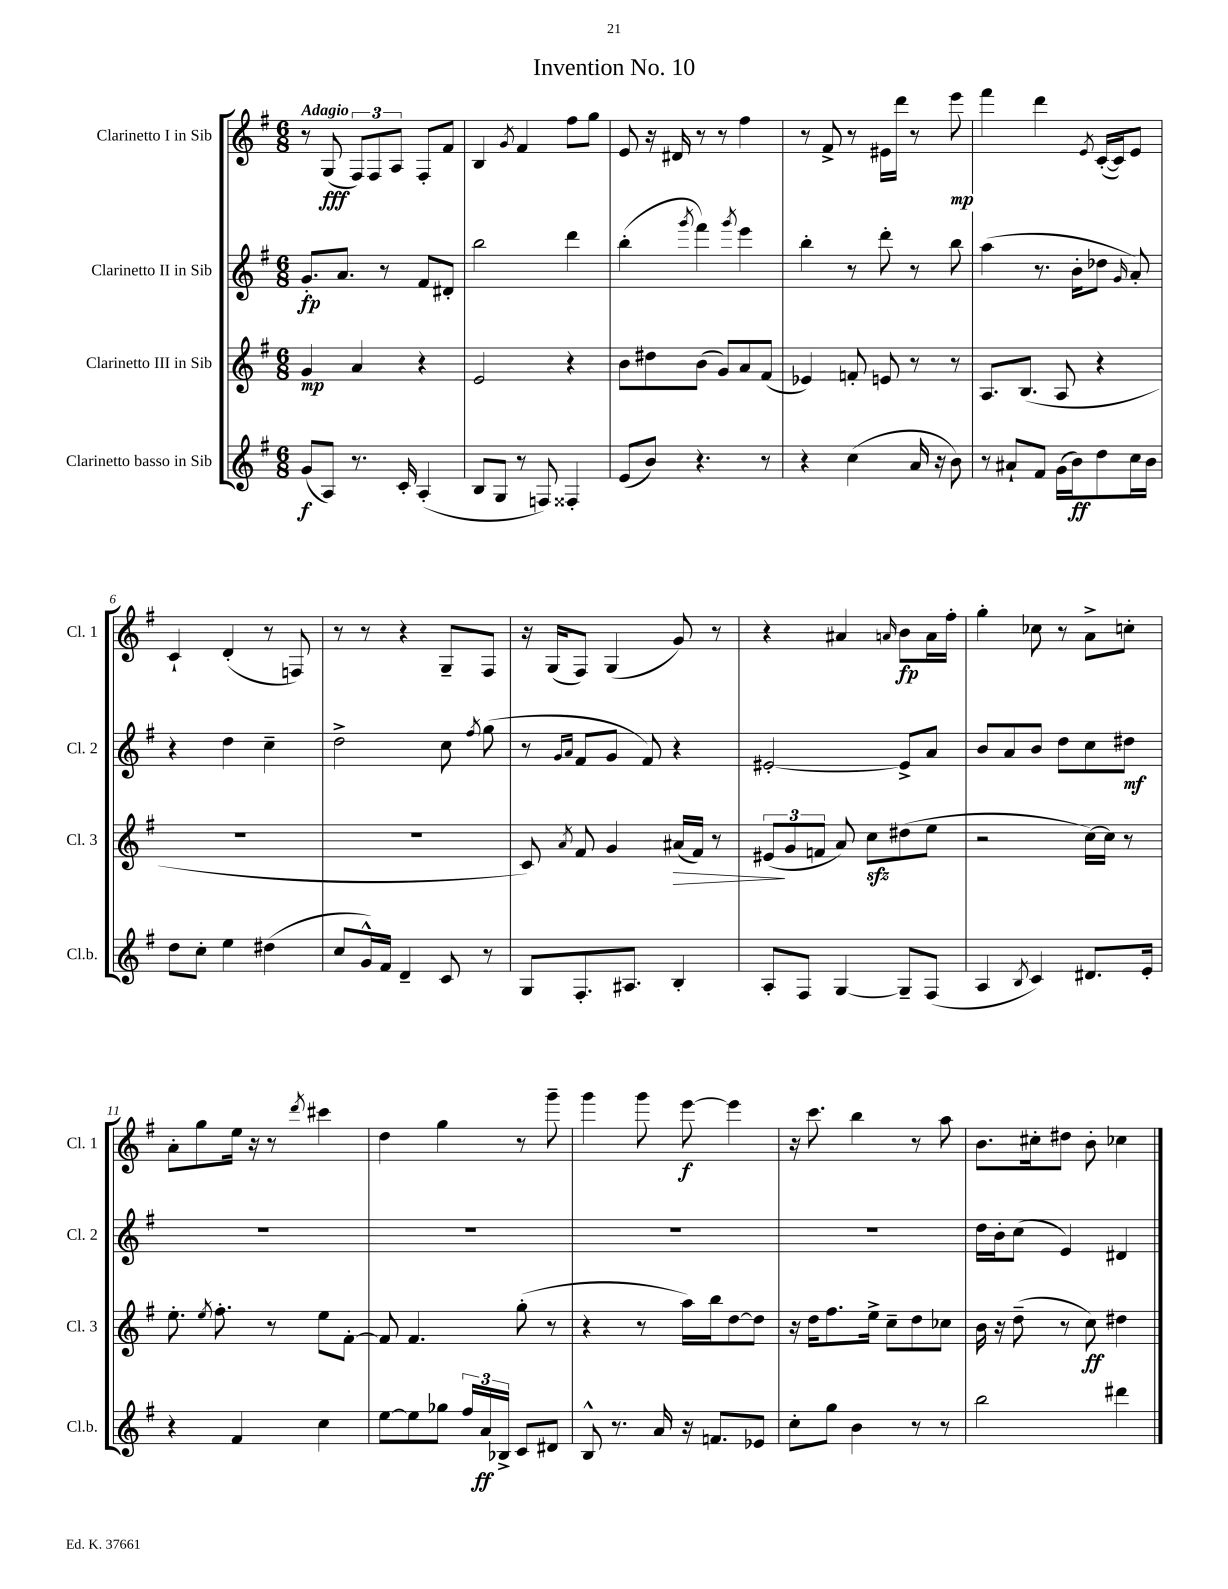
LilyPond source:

\header { title = "Invention No. 10" }
<<
\new StaffGroup <<
\new Staff = "s0" \with { instrumentName = "Clarinetto I in Sib" shortInstrumentName = "Cl. 1" } {
    \clef treble \key g \major \numericTimeSignature \time 6/8 \tempo "Adagio"
    \autoBeamOff r8 g8\fff( \tuplet 3/2 { fis8[) fis8 a8] } fis8[-. fis'8] |
    b4 \acciaccatura { g'8 } fis'4 fis''8[ g''8] |
    e'8 r16 dis'16 r8 r8 fis''4 |
    r8 fis'8-> r8 eis'16[ d'''16] r8 e'''8\mp |
    fis'''4 d'''4 \acciaccatura { e'8 } c'16[~-.( c'16) e'8] |
    c'4-! d'4-.( r8 f8) |
    r8 r8 r4 g8[-- fis8] |
    r16 g16[( fis8]) g4( g'8) r8 |
    r4 ais'4 \grace { a'16 } b'8[\fp a'16 fis''16]-. |
    g''4-. ces''8 r8 a'8[-> c''8]-. |
    a'8[-. g''8 e''16] r16 r8 \acciaccatura { d'''8 } cis'''4 |
    d''4 g''4 r8 g'''8-- |
    g'''4 g'''8 e'''8~\f e'''4 |
    r16 c'''8. b''4 r8 a''8 |
    b'8.[ cis''16-. dis''8] b'8-. ces''4 \bar "|." |
}
\new Staff = "s1" \with { instrumentName = "Clarinetto II in Sib" shortInstrumentName = "Cl. 2" } {
    \clef treble \key g \major \numericTimeSignature \time 6/8
    \autoBeamOff g'8.[-.\fp a'8.] r8 fis'8[ dis'8]-. |
    b''2 d'''4 |
    b''4-.( \acciaccatura { g'''8 } fis'''4) \acciaccatura { g'''8 } e'''4 |
    b''4-. r8 d'''8-. r8 b''8 |
    a''4( r8. b'16[-. des''8] \grace { g'16 } a'8-.) |
    r4 d''4 c''4-- |
    d''2-> c''8 \acciaccatura { fis''8 } g''8( |
    r8 \grace { g'16[ a'16] } fis'8[ g'8] fis'8) r4 |
    eis'2~-. eis'8[-> a'8] |
    b'8[ a'8 b'8] d''8[ c''8 dis''8]\mf |
    R2. |
    R2. |
    R2. |
    R2. |
    d''16[ b'16-. c''8]( e'4) dis'4 \bar "|." |
}
\new Staff = "s2" \with { instrumentName = "Clarinetto III in Sib" shortInstrumentName = "Cl. 3" } {
    \clef treble \key g \major \numericTimeSignature \time 6/8
    \autoBeamOff g'4\mp a'4 r4 |
    e'2 r4 |
    b'8[ dis''8 b'8]( g'8[) a'8 fis'8]( |
    ees'4) f'8-. e'8 r8 r8 |
    a8.[ b8.]( a8 r4 |
    R2. |
    R2. |
    c'8) \acciaccatura { a'8 } fis'8 g'4 ais'16[\>( fis'16]) r8 |
    \tuplet 3/2 { eis'8[\!( g'8 f'8] } a'8) c''8[\sfz dis''8( e''8] |
    r2 c''16[~) c''16] r8 |
    e''8.-. \acciaccatura { e''8 } fis''8.-. r8 e''8[ fis'8]~-. |
    fis'8 fis'4. g''8-.( r8 |
    r4 r8 a''16[) b''16 d''8~ d''8] |
    r16 d''16[ fis''8. e''16]-> c''8[-- d''8 ces''8] |
    b'16 r16 d''8--( r8 c''8\ff) dis''4 \bar "|." |
}
\new Staff = "s3" \with { instrumentName = "Clarinetto basso in Sib" shortInstrumentName = "Cl.b." } {
    \clef treble \key g \major \numericTimeSignature \time 6/8
    \autoBeamOff g'8[\f( a8]) r8. c'16-. a4-.( |
    b8[ g8] r8 f8) fisis4-. |
    e'8[( b'8]) r4. r8 |
    r4 c''4( a'16 r16 b'8) |
    r8 ais'8[-! fis'8] g'16[( b'16\ff) d''8 c''16 b'16] |
    d''8[ c''8]-. e''4 dis''4( |
    c''8[ g'16-^) fis'16] d'4-- c'8 r8 |
    g8[ fis8.-. ais8.] b4-. |
    a8[-. fis8] g4~ g8[-- fis8]( |
    a4 \acciaccatura { b8 } c'4) dis'8.[ e'16]-. |
    r4 fis'4 c''4 |
    e''8[~ e''8 ges''8] \tuplet 3/2 { fis''16[ a'16\ff bes16]-> } c'8[ dis'8] |
    b8-^ r8. a'16 r16 f'8.[ ees'8] |
    c''8[-. g''8] b'4 r8 r8 |
    b''2 dis'''4 \bar "|." |
}
>>
>>
